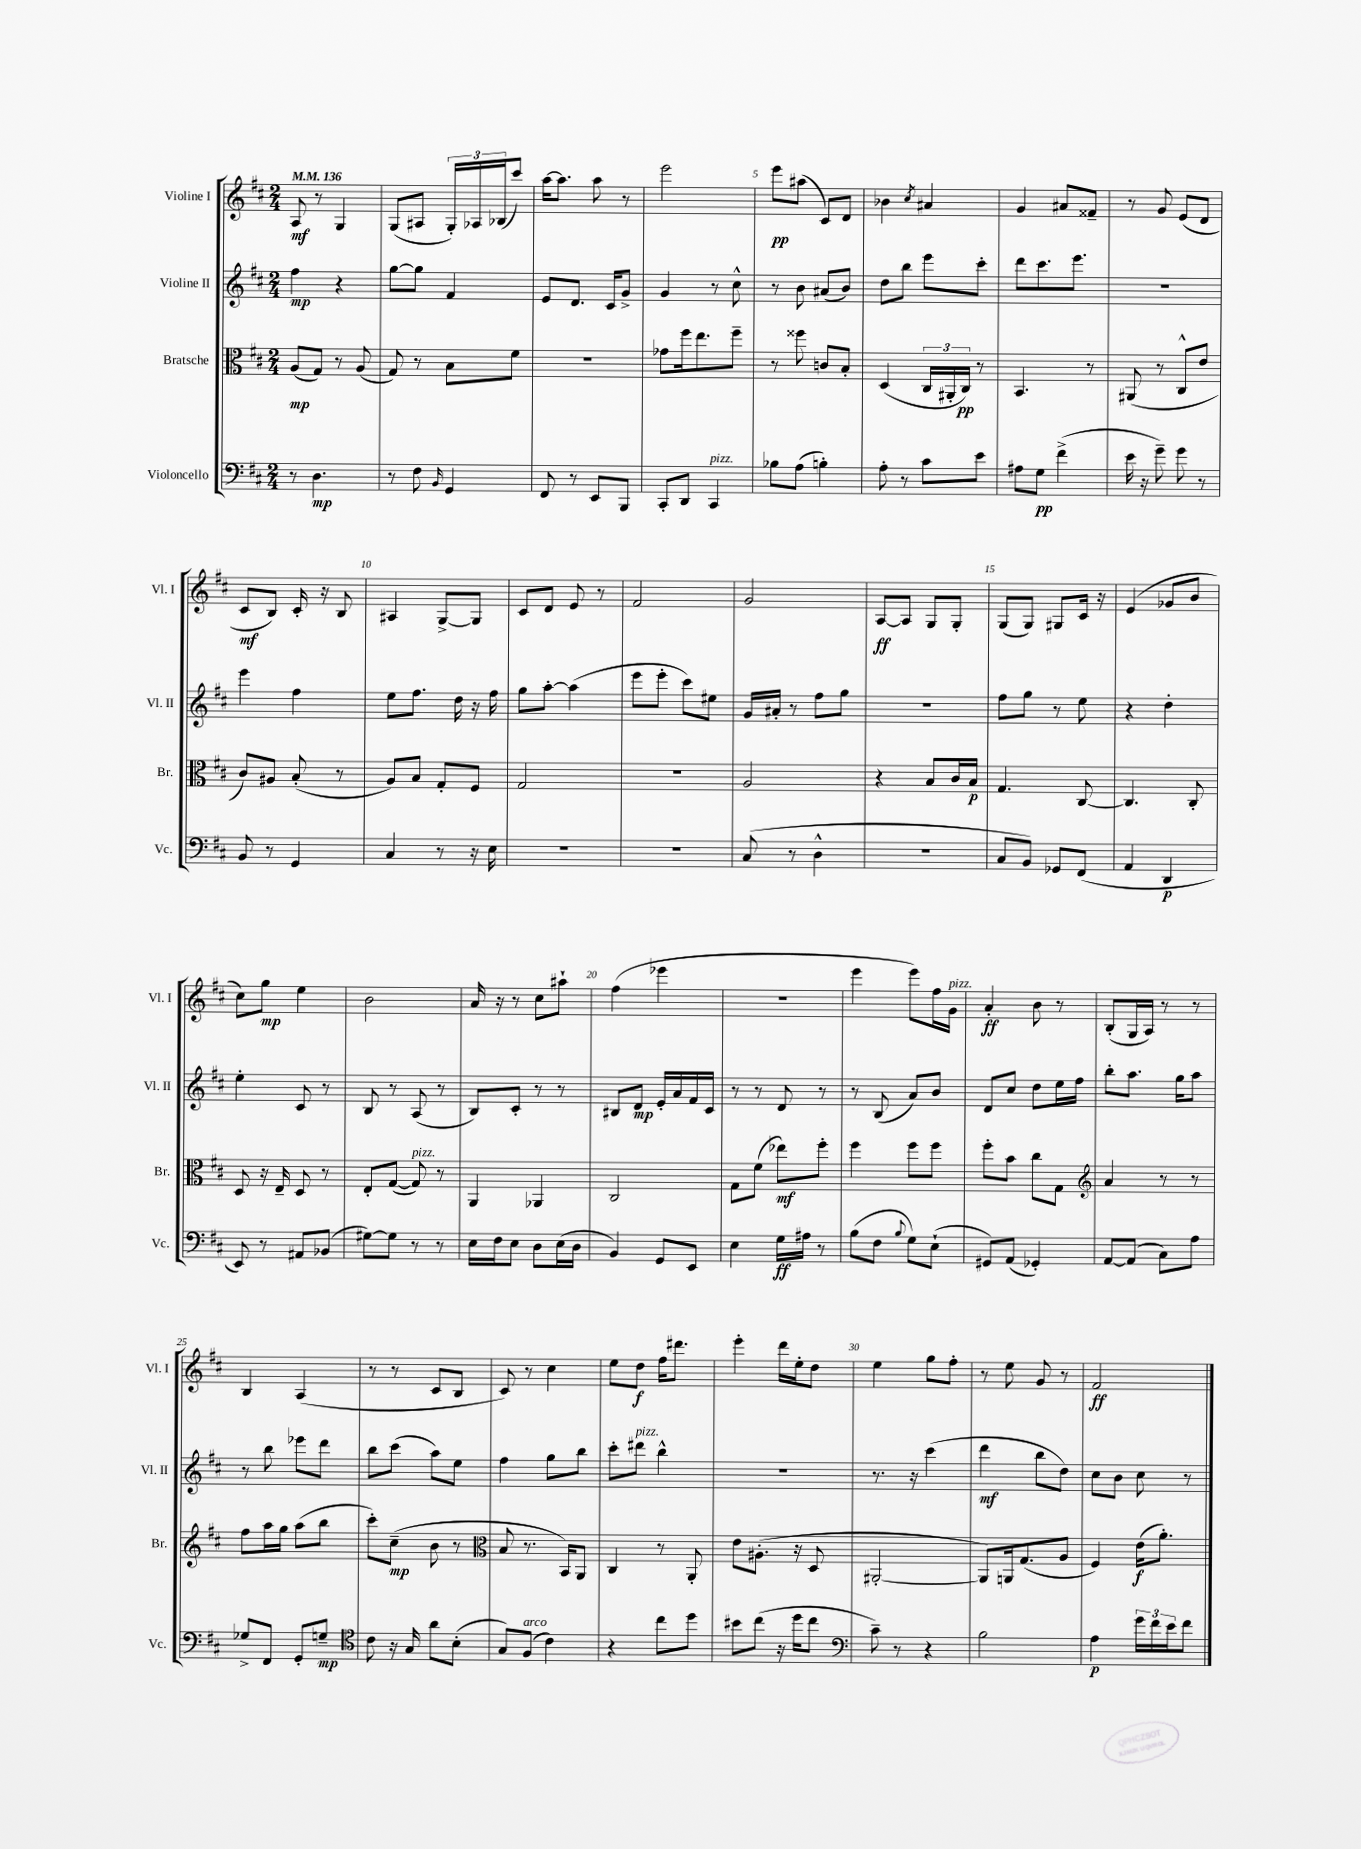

**kern	**kern	**kern	**kern
*staff4	*staff3	*staff2	*staff1
*clefF4	*clefC3	*clefG2	*clefG2
*k[f#c#]	*k[f#c#]	*k[f#c#]	*k[f#c#]
*M2/4	*M2/4	*M2/4	*M2/4
*MM136	*MM136	*MM136	*MM136
8r	(8A	4ff#	8A
4.D	8G)	.	8r
.	8r	4r	4G
.	(8A	.	.
=	=	=	=
8r	8G)	[8gg	(8G
8F#	8r	8gg]	8A#
16qqBB	.	.	.
4GG	8B	4f#	24G')
.	.	.	24A-
.	.	.	(24B-
.	8f#	.	8ccc#)
=	=	=	=
8FF#	2r	8e	[16aa
.	.	.	8.aa]
8r	.	8.d	.
8EE	.	.	8aa
.	.	16c#	.
8BBB	.	8g^	8r
=	=	=	=
8CC#'	8g-	4g	2eee
8DD	16ff#	.	.
.	8.ee	.	.
4CC#	.	8r	.
.	8ff#~	8cc#^^	.
=	=	=	=
8B-	8r	8r	8eee
(8A	8ff##	8b	(8aa#
4B')	8c	(8a#	8c#)
.	8B'	8b)	8d
=	=	=	=
8A'	(4D	8dd	4b-
8r	.	8bb	.
.	.	.	8qcc#
8c#	24C#	8eee	4a#
.	24AA#'	.	.
.	24C#)	.	.
8e	8r	8ccc#'	.
=	=	=	=
8A#	4.BB	8ddd	4g
8G	.	8.ccc#	.
(4f#^	.	.	8a#
.	.	8.eee	.
.	8r	.	8f##~
=	=	=	=
16e	(8AA#	2r	8r
16r	.	.	.
8g~)	8r	.	8g
8g	8C#^^	.	(8e
8r	8e	.	8d
=	=	=	=
8BB	8c#)	4eee	8c#
8r	8A#	.	8B)
4GG	(8B'	4ff#	16c#'
.	.	.	16r
.	8r	.	8B
=	=	=	=
4C#	8A)	8ee	4A#
.	8B	8.ff#	.
8r	8G'	.	[8G^
.	.	16dd	.
16r	8F#	16r	8G]
16E	.	16ff#	.
=	=	=	=
2r	2G	8gg	8c#
.	.	[8aa'	8d
.	.	(4aa]	8e
.	.	.	8r
=	=	=	=
2r	2r	8eee	2f#
.	.	8eee'	.
.	.	8ccc#)	.
.	.	8ee#	.
=	=	=	=
(8C#	2A	16g	2g
.	.	16a#'	.
8r	.	8r	.
4D^^	.	8ff#	.
.	.	8gg	.
=	=	=	=
2r	4r	2r	[8A
.	.	.	8A]
.	8B	.	8G
.	16c#	.	8G'
.	16B	.	.
=	=	=	=
8C#	4.G	8ff#	(8G
8BB)	.	8gg	8G)
8GG-	.	8r	8G#
(8FF#	[8C#	8ee	16c#
.	.	.	16r
=	=	=	=
4AA	4.C#]	4r	(4e
4DD	.	4dd'	8g-
.	8C#'	.	8b
=	=	=	=
8EE)	8D	4ee'	8cc#)
8r	16r	.	8gg
.	16E~	.	.
8AA#	8D	8c#	4ee
(8BB-	8r	8r	.
=	=	=	=
[8G#)	8E'	8B	2b
8G#]	([8G	8r	.
8r	8G])	(8A	.
8r	8r	8r	.
=	=	=	=
16E	4AA	8B)	16a
16F#	.	.	16r
8E	.	8c#'	8r
8D	4AA-	8r	8cc#
(16E	.	8r	8aa#`
16D	.	.	.
=	=	=	=
4BB)	2C#	8B#	(4ff#
.	.	8d	.
8GG	.	16e'	4eee-
.	.	16a	.
8EE	.	16f#	.
.	.	16c#	.
=	=	=	=
4E	8G	8r	2r
.	(8f#	8r	.
16G	8ee-)	8d	.
16A#	.	.	.
8r	8ff#'	8r	.
=	=	=	=
(8B	4ff#	8r	4eee
8F#	.	(8B	.
8qqB	.	.	.
8G)	8ff#	8a)	8eee)
(8E`	8ff#	8b	16ff#
.	.	.	16g
=	=	=	=
8GG#)	8ff#'	8d	4a'
(8AA	8b	8cc#	.
4GG-')	8cc#	8dd	8b
.	8G	16ee	8r
.	.	16ff#	.
=	=	=	=
*	*clefG2	*	*
[8AA	4a	8bb'	(8B'
(8AA]	.	8.aa	16G
.	.	.	16A)
8C#)	8r	.	8r
.	.	16gg	.
8A	8r	8aa	8r
=	=	=	=
8G-^	8ff#	8r	4B
8FF#	16aa	8bb	.
.	16gg	.	.
8GG'	(8aa	8eee-	(4A
8G~	8bb	8ddd	.
=	=	=	=
*clefC4	*	*	*
8c#	8ccc#')	8bb	8r
16r	(8cc#~	(8ccc#	8r
16G	.	.	.
8a	8b	8aa)	8c#
(8B'	8r	8ee	8B
=	=	=	=
*	*clefC3	*	*
8G)	8B	4ff#	8c#)
(8F#	8.r	.	8r
4c#)	.	8gg	4cc#
.	16BB)	.	.
.	8AA	8bb	.
=	=	=	=
4r	4C#	8ccc#'	8ee
.	.	8ddd#	8dd
8cc#	8r	4bb^^	16ff#
.	.	.	8.ddd#
8dd	8AA'	.	.
=	=	=	=
8b#	8e	2r	4eee'
(8cc#	(8.A#'	.	.
16r	.	.	16ddd
16dd	16r	.	16ee'
8cc#	8D	.	8dd
=	=	=	=
*clefF4	*	*	*
8c#~)	[2AA#'	8.r	4ee
8r	.	.	.
.	.	16r	.
4r	.	(4ccc#	8gg
.	.	.	8ff#'
=	=	=	=
2B	8AA#])	4ddd	8r
.	16AA	.	8ee
.	(8.G	.	.
.	.	8bb	8g
.	8A	8dd)	8r
=	=	=	=
4A	4F#)	8cc#	2f#
.	.	8b	.
24g	(16e	8cc#	.
24f#	.	.	.
.	8.a')	.	.
24e	.	.	.
8f#	.	8r	.
==	==	==	==
*-	*-	*-	*-
